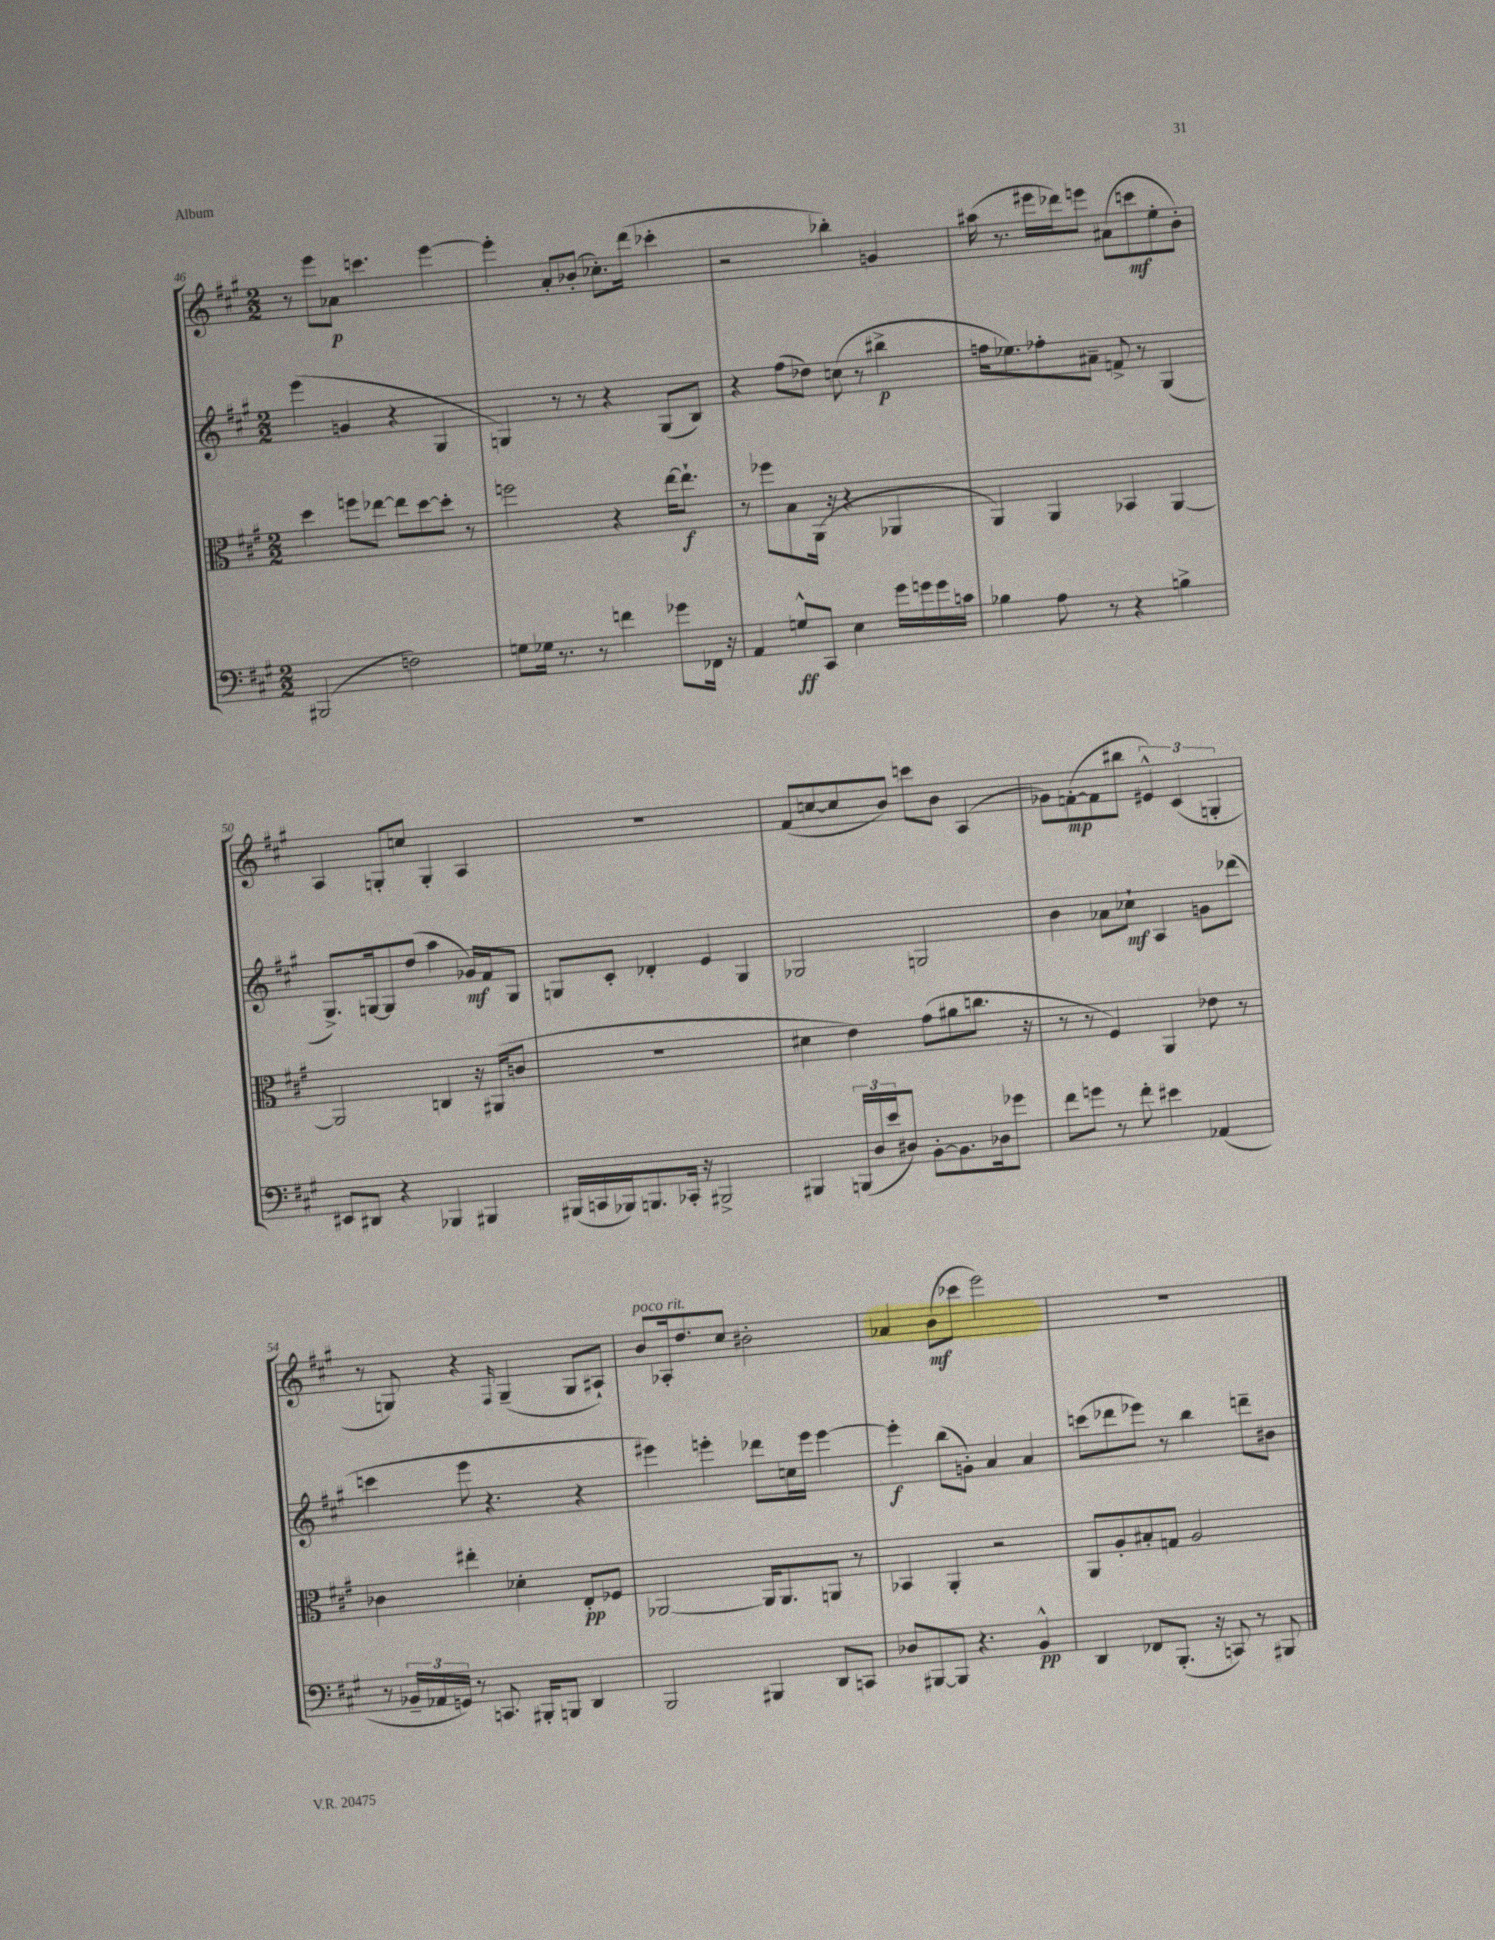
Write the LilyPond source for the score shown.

<<
\new StaffGroup <<
\new Staff = "s0" {
    \clef treble \key a \major \numericTimeSignature \time 2/2
    r8 e'''8 aes'8\p c'''4. e'''4~ |
    e'''4-. a'8-. bes'8-.( ces''8.-.) d'''16( ces'''4-. |
    r2 bes''4-.) g'4 |
    ais''16( r8. eis'''16 des'''16) e'''8 ais'8( c'''8\mf e''8-. b'8-.) |
    a4 g8-. c''8 g4-. a4 |
    r1 |
    fis'8( c''8~ c''8 b'8) c'''8 b'8 a4( |
    ges'8) f'8~-.\mp( f'8 bis''8 \tuplet 3/2 { eis'4-^) cis'4( g4-. } |
    r8 g8) r4 \grace { fis16 } g4--( g8 ais8-!) |
    b'8^\markup { \italic "poco rit." } aes16-. d''8. cis''8 bis'2-. |
    aes'4 b'8\mf( ces'''8 e'''2) |
    R1 \bar "|." |
}
\new Staff = "s1" {
    \clef treble \key a \major \numericTimeSignature \time 2/2
    e'''4( g'4 r4 gis4 |
    g4) r8 r8 r4 g8( b8) |
    r4 fis''8( des''8) c''8( r8 bis''4->\p |
    f''16 ees''8.) fes''8-. ais'8-- f'8-> r8 gis4( |
    gis8.->) g16~ g8 d''8( a''4 ges'16\mf) fis'16 g8 |
    g8 cis'8-. des'4-. e'4 g4 |
    ges2 g2 |
    b'4 aes'8 ces''8-!\mf a4 g'8 des'''8( |
    c'''4 e'''8 r4. r4 |
    eis'''4) e'''4-. des'''8 c''16 e'''16 e'''4~ |
    e'''4-.\f b''8( g'8-.) a'4 a'4 |
    c'''8( des'''8 ees'''8) r8 b''4 d'''8-- bis'8 \bar "|." |
}
\new Staff = "s2" {
    \clef alto \key a \major \numericTimeSignature \time 2/2
    d''4 f''8 ees''8~ ees''8 d''8~ d''8-. r8 |
    f''2 r4 e''16~ e''8.-!\f |
    r8 fes''8 b8 a,16( r16 r4 aes,4 |
    a,4) a,4 bes,4 a,4~ |
    a,2 c4 r16 ais,16( c'8 |
    r1 |
    dis'4 e'4) gis'8( ais'8 c''8. r16 |
    r8 r8 fis4) a,4 ees'8 r8 |
    ces'4 eis''4-. des'4-. e8-.\pp fes8 |
    aes,2~ aes,16 aes,8. a,8 r8 |
    bes,4 a,4-. r2 |
    a,8 a8-. bis8-. g8 a2 \bar "|." |
}
\new Staff = "s3" {
    \clef bass \key a \major \numericTimeSignature \time 2/2
    bis,,2( f2) |
    g8 ges16 r8. r8 f'4 ges'8 fes,16 r16 |
    a,4 g8-^\ff cis,8 e4 gis'16 g'16 g'16 c'16 |
    bes4 a8 r8 r4 b4-> |
    eis,8 dis,8 r4 bes,,4 bis,,4 |
    bis,,16( c,16 bes,,16) b,,8. ces,16-. r16 bis,,2-> |
    bis,,4 \tuplet 3/2 { b,,16( d16 e'16 } dis8) b,8~-. b,8. des16 ges'8 |
    fis'8 g'8 r8 fis'8-. eis'4 aes,4( |
    r8 \tuplet 3/2 { bes,16-- aes,16 g,16) } r8 c,8. bis,,16-. b,,8 d,4 |
    b,,2 bis,,4 d,8 c,8 |
    des8 bis,,8~ bis,,8 r4. b,4-^\pp |
    d,4 fes,8 b,,8.-.( r16 c,8) r8 bis,,8 \bar "|." |
}
>>
>>
\layout { \context { \Score currentBarNumber = #46 } }
